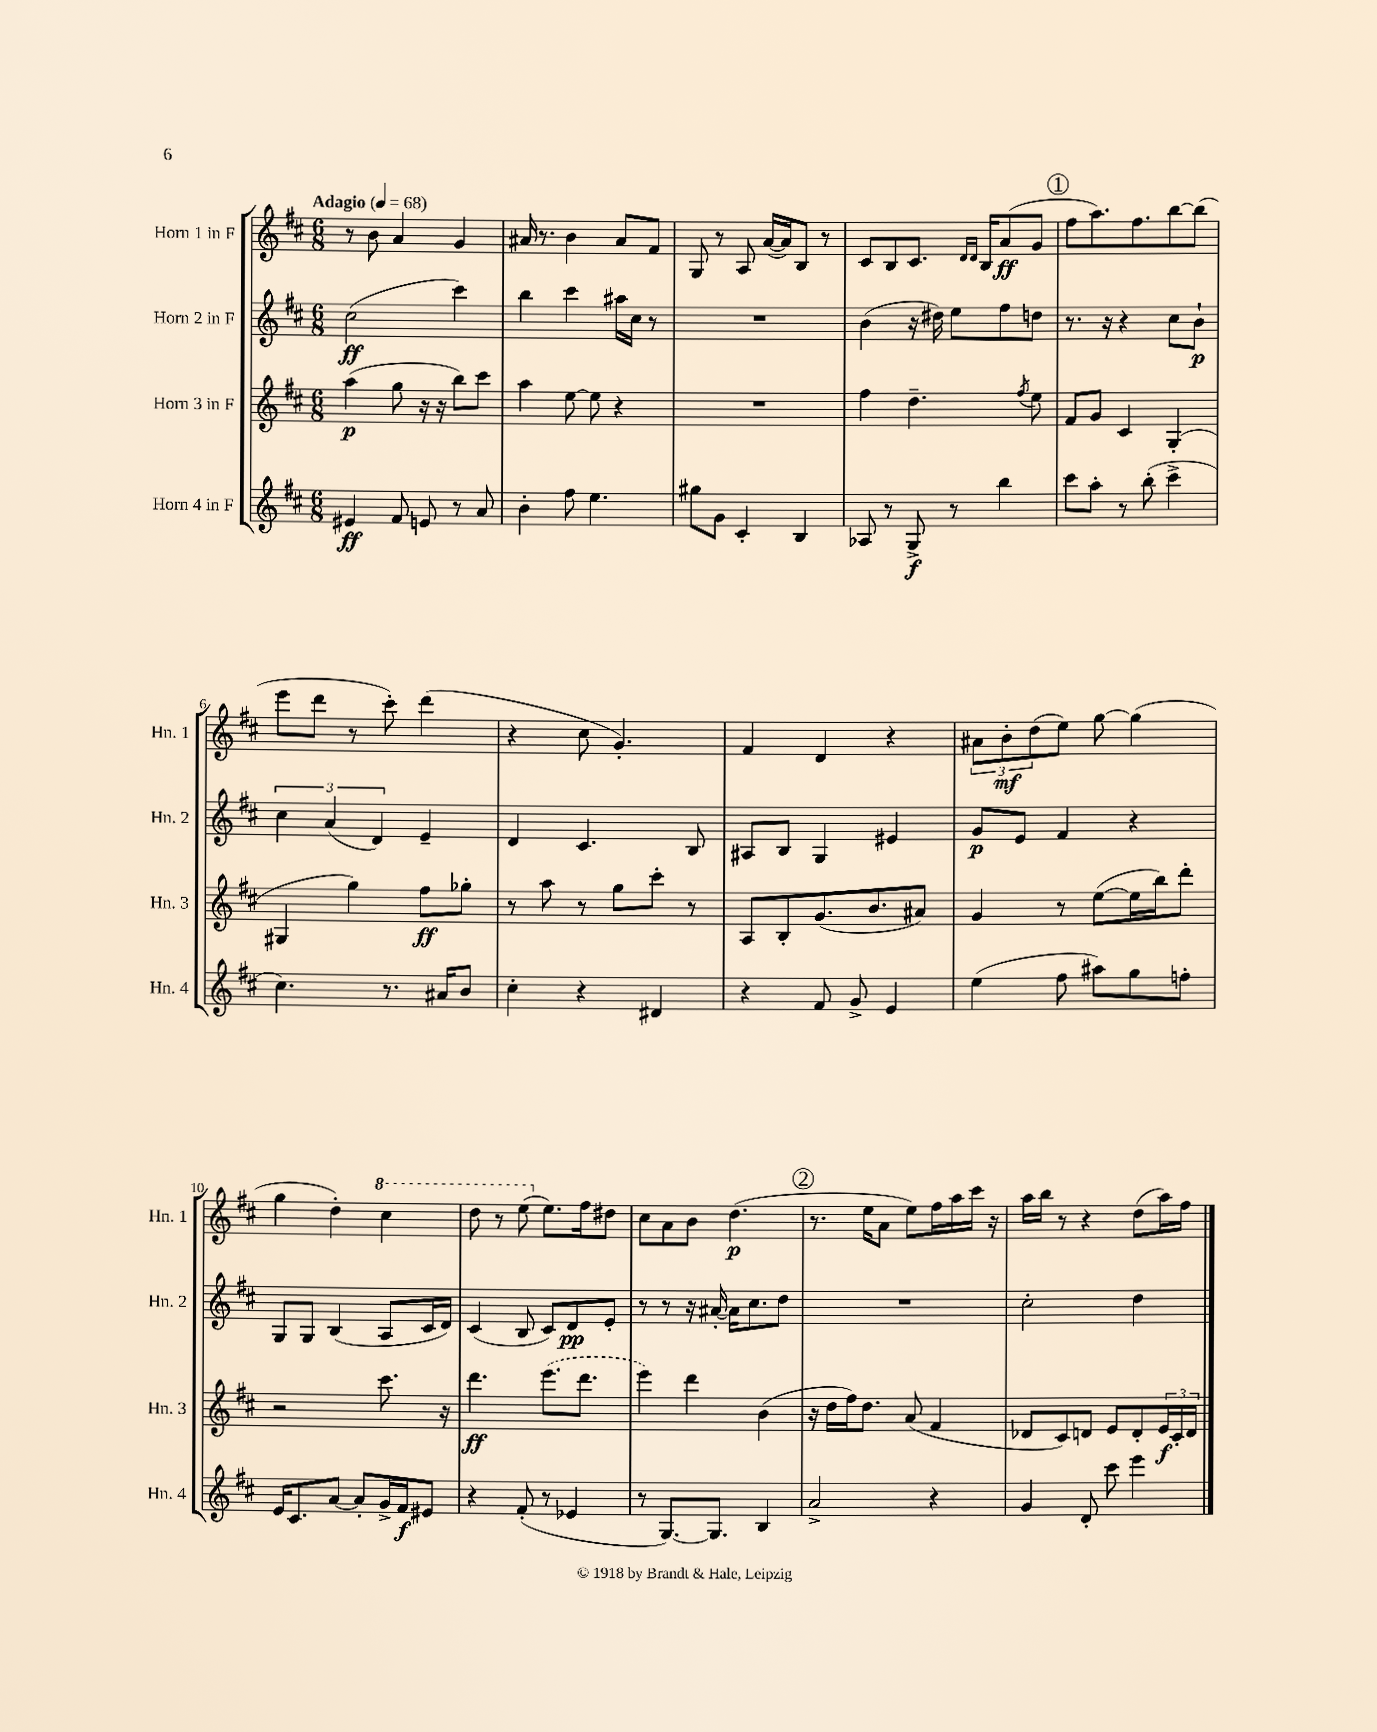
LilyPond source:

<<
\new StaffGroup <<
\new Staff = "s0" \with { instrumentName = "Horn 1 in F" shortInstrumentName = "Hn. 1" } {
    \clef treble \key d \major \numericTimeSignature \time 6/8 \tempo "Adagio" 4 = 68
    r8 b'8 a'4 g'4 |
    ais'16 r8. b'4 ais'8 fis'8 |
    g8 r8 a8 a'16~( a'16) b8 r8 |
    cis'8 b8 cis'8. \grace { d'16 d'16 } b16 a'8\ff( g'8 |
    \mark \markup { \circle "1" } fis''8 a''8.) fis''8. b''8~ b''8( |
    e'''8 d'''8 r8 cis'''8-.) d'''4( |
    r4 cis''8 g'4.-.) |
    fis'4 d'4 r4 |
    \tuplet 3/2 { ais'8 b'8-.\mf d''8( } e''8) g''8~ g''4( |
    g''4 d''4-.) \ottava #1 cis'''4 |
    d'''8 r8 e'''8( \ottava #0 e''8.) fis''16 dis''8 |
    cis''8 a'8 b'8 d''4.\p( |
    \mark \markup { \circle "2" } r8. e''16 a'8 e''8) fis''16 a''16 cis'''16 r16 |
    a''16 b''16 r8 r4 d''8( a''16) fis''16 \bar "|." |
}
\new Staff = "s1" \with { instrumentName = "Horn 2 in F" shortInstrumentName = "Hn. 2" } {
    \clef treble \key d \major \numericTimeSignature \time 6/8
    cis''2\ff( cis'''4) |
    b''4 cis'''4 ais''16 cis''16 r8 |
    R2. |
    b'4( r16 dis''16) e''8 fis''8 d''8 |
    \mark \markup { \circle "1" } r8. r16 r4 cis''8 b'8-!\p |
    \tuplet 3/2 { cis''4 a'4( d'4) } e'4-- |
    d'4 cis'4. b8 |
    ais8 b8 g4 eis'4 |
    g'8\p e'8 fis'4 r4 |
    g8 g8 b4( a8 cis'16 d'16) |
    cis'4( b8 cis'8) d'8\pp e'8-. |
    r8 r8 r16 ais'16~-. ais'16 cis''8. d''8 |
    \mark \markup { \circle "2" } R2. |
    cis''2-. d''4 \bar "|." |
}
\new Staff = "s2" \with { instrumentName = "Horn 3 in F" shortInstrumentName = "Hn. 3" } {
    \clef treble \key d \major \numericTimeSignature \time 6/8
    a''4\p( g''8 r16 r16 b''8) cis'''8 |
    a''4 e''8~ e''8 r4 |
    R2. |
    fis''4 d''4.-- \acciaccatura { fis''8 } e''8 |
    \mark \markup { \circle "1" } fis'8 g'8 cis'4 g4-.( |
    gis4 g''4) fis''8\ff ges''8-. |
    r8 a''8 r8 g''8 cis'''8-. r8 |
    a8 b8-. g'8.( b'8. ais'8) |
    g'4 r8 e''8~( e''16 b''16) d'''8-. |
    r2 cis'''8. r16 |
    d'''4.\ff \once \slurDashed e'''8.( d'''8. |
    e'''4) d'''4 b'4( |
    \mark \markup { \circle "2" } r16 d''16 fis''16) d''8. a'8( fis'4 |
    des'8 cis'8) d'8 e'8 d'8-. \tuplet 3/2 { e'16\f cis'16-. d'16 } \bar "|." |
}
\new Staff = "s3" \with { instrumentName = "Horn 4 in F" shortInstrumentName = "Hn. 4" } {
    \clef treble \key d \major \numericTimeSignature \time 6/8
    eis'4\ff fis'8 e'8 r8 a'8 |
    b'4-. fis''8 e''4. |
    gis''8 g'8 cis'4-. b4 |
    aes8 r8 g8->\f r8 b''4 |
    \mark \markup { \circle "1" } cis'''8 a''8-. r8 b''8-.( cis'''4-> |
    cis''4.) r8. ais'16 b'8 |
    cis''4-. r4 dis'4 |
    r4 fis'8 g'8-> e'4 |
    e''4( fis''8 ais''8) g''8 f''8-. |
    e'16 cis'8. a'8~ a'8-. g'16-> fis'16\f eis'8 |
    r4 fis'8-.( r8 ees'4 |
    r8 g8.~) g8. b4 |
    \mark \markup { \circle "2" } a'2-> r4 |
    g'4 d'8-. cis'''8 e'''4 \bar "|." |
}
>>
>>
